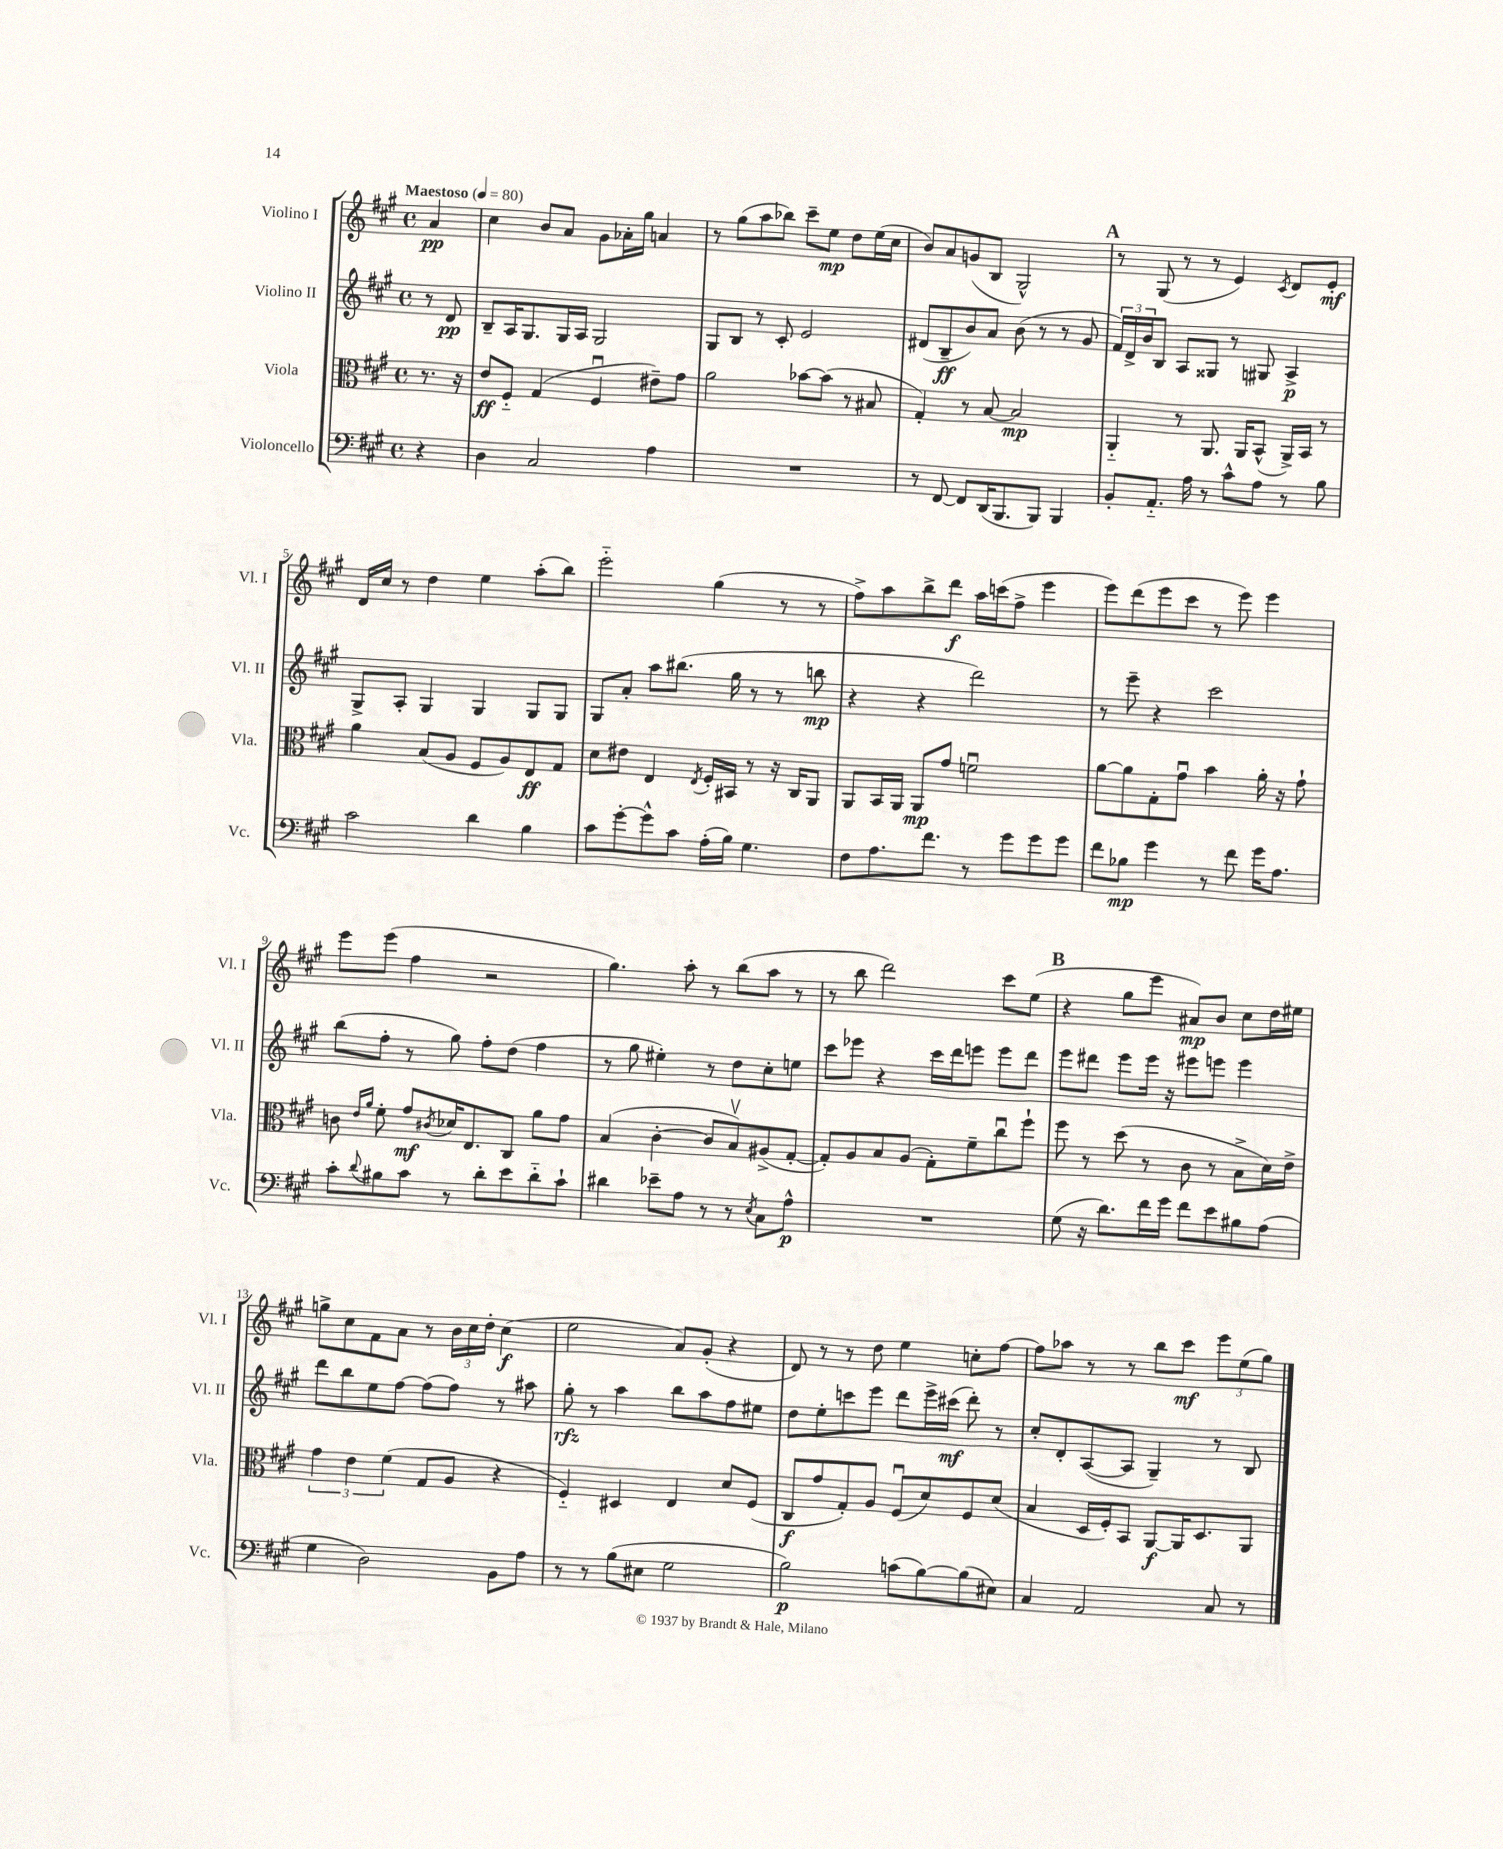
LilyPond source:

<<
\new StaffGroup <<
\new Staff = "s0" \with { instrumentName = "Violino I" shortInstrumentName = "Vl. I" } {
    \clef treble \key a \major \defaultTimeSignature \time 4/4 \partial 4 \tempo "Maestoso" 4 = 80
    a'4\pp |
    cis''4 b'8 a'8 gis'8 aes'16-. gis''16 a'4 |
    r8 gis''8( a''8 bes''8) cis'''8-- e''8\mp d''8 e''16( cis''16 |
    b'8) a'8 g'8( b8 gis2-^) |
    \mark \markup { \bold "A" } r8 gis8( r8 r8 e'4) \acciaccatura { cis'8 } d'8 e'8-.\mf |
    d'16 cis''16 r8 d''4 e''4 a''8-.( b''8) |
    e'''2-_ gis''4( r8 r8 |
    fis''8->) a''8 b''8-> d'''8\f a''16 c'''16( fis''8-> e'''4 |
    e'''8) d'''8( e'''8 cis'''8 r8 e'''8) e'''4 |
    e'''8 e'''8( fis''4 r2 |
    gis''4.) a''8-. r8 b''8( a''8 r8 |
    r8 b''8 d'''2) cis'''8 e''8( |
    \mark \markup { \bold "B" } r4 gis''8 e'''8 ais'8\mp) b'8 cis''8 d''16 eis''16 |
    g''8-> cis''8 fis'8 a'8 r8 \tuplet 3/2 { b'16 cis''16 d''16-. } cis''4\f( |
    e''2 a'8) gis'8-.( r4 |
    d'8) r8 r8 d''8 e''4 c''8-. fis''8~ |
    fis''8 aes''8 r8 r8 b''8 cis'''8\mf \tuplet 3/2 { e'''8 e''8( gis''8) } \bar "|." |
}
\new Staff = "s1" \with { instrumentName = "Violino II" shortInstrumentName = "Vl. II" } {
    \clef treble \key a \major \defaultTimeSignature \time 4/4 \partial 4
    r8 d'8\pp |
    b8-- a16 gis8. gis16 a16 gis2 |
    gis8 b8 r8 cis'8-. e'2 |
    dis'8( b8--\ff b'8) a'8 b'8( r8 r8 gis'8 |
    \mark \markup { \bold "A" } \tuplet 3/2 { fis'16) d'16-> b'16 } b8 a8 gisis8 r8 gis8 a4->\p |
    gis8-> a8-. gis4 gis4 gis8 gis8 |
    gis8 a'8-. a''8 bis''8.( gis''16 r8 r8 b''8\mp |
    r4 r4 d'''2) |
    r8 e'''8-- r4 cis'''2 |
    b''8( fis''8-. r8 gis''8) fis''8-. d''8( fis''4 |
    r8 gis''8 eis''4-.) r8 d''8 cis''8-. e''8 |
    cis'''8 ees'''8 r4 cis'''16 d'''16 e'''8 e'''8 d'''8 |
    \mark \markup { \bold "B" } e'''8 dis'''8 e'''8 e'''16 r16 eis'''8 e'''8 e'''4 |
    d'''8 b''8 e''8 fis''8~ fis''8( fis''8) r8 ais''8 |
    gis''8-.\rfz r8 a''4 b''8 a''8 fis''8 eis''8 |
    d''8 e''8-. c'''8 e'''8 d'''8 e'''16-> cis'''16\mf( d'''8-.) r8 |
    cis''8-. d'8-. a8~( a8 gis4--) r8 b8 \bar "|." |
}
\new Staff = "s2" \with { instrumentName = "Viola" shortInstrumentName = "Vla." } {
    \clef alto \key a \major \defaultTimeSignature \time 4/4 \partial 4
    r8. r16 |
    e'8\ff fis8-_ gis4( fis4\downbow eis'8--) gis'8 |
    a'2 bes'8~ bes'8( r8 bis8 |
    gis4-.) r8 b8~ b2\mp |
    \mark \markup { \bold "A" } a,4-_ r8 a,8. a,16 b,8-^( a,16->) b,16 r8 |
    a'4 b8( a8 fis8 a8) e8\ff gis8 |
    d'8 eis'8 e4 \acciaccatura { e8 } fis16-. bis,16 r8 r16 cis16 a,8 |
    a,8 b,16 a,16 a,8\mp gis'8 f'2\downbow |
    a'8~ a'8 gis8-. gis'8\downbow b'4 a'16-. r16 gis'8-! |
    c'8 \grace { e'16 a'16 } fis'8-. gis'8\mf \acciaccatura { cis'8 } des'16 e8. cis8 a'8 gis'8 |
    b4( cis'4~-. cis'8 b8\upbow) ais8->( gis8~-. |
    gis8-.) a8 b8 a8( gis8-.) fis'8-- cis''8\downbow fis''8-! |
    \mark \markup { \bold "B" } fis''8 r8 d''8( r8 cis'8 r8 b8-> d'16) e'16-> |
    \tuplet 3/2 { gis'4 e'4 fis'4( } gis8 a8 r4 |
    fis4-_) dis4 e4 d'8 fis8( |
    cis8\f gis'8 gis8-.) a8 fis8\downbow( d'8) fis8 d'8( |
    b4 d16 fis16-.) b,8 a,8~\f a,16 d8. a,8 \bar "|." |
}
\new Staff = "s3" \with { instrumentName = "Violoncello" shortInstrumentName = "Vc." } {
    \clef bass \key a \major \defaultTimeSignature \time 4/4 \partial 4
    r4 |
    d4 cis2 a4 |
    R1 |
    r8 fis,8~ fis,8 d,16( b,,8. b,,8) b,,4 |
    \mark \markup { \bold "A" } b,8-. a,8.-_ a16 r8 cis'8-^ a8 r8 b8 |
    cis'2 d'4 b4 |
    cis'8 gis'8~-. gis'8-^ cis'8 a16-.( b16) gis4. |
    fis8 a8. fis'8. r8 gis'8 gis'8 gis'8 |
    fis'8 bes8\mp gis'4 r8 fis'8 gis'16 a8. |
    cis'8-. \appoggiatura { d'8 } bis8 cis'8 r8 d'8-. e'8 d'8-_ cis'8-! |
    dis'4 ees'8-- a8 r8 r8 \acciaccatura { e8 } cis8 a8-^\p |
    R1 |
    \mark \markup { \bold "B" } gis8( r16 d'8.) fis'16 gis'16 fis'8 e'8 bis8 a8( |
    gis4 d2) b,8 a8 |
    r8 r8 b8( eis8 gis2 |
    b2\p) c'8( b8~) b8( eis8) |
    cis4 a,2 cis8 r8 \bar "|." |
}
>>
>>
